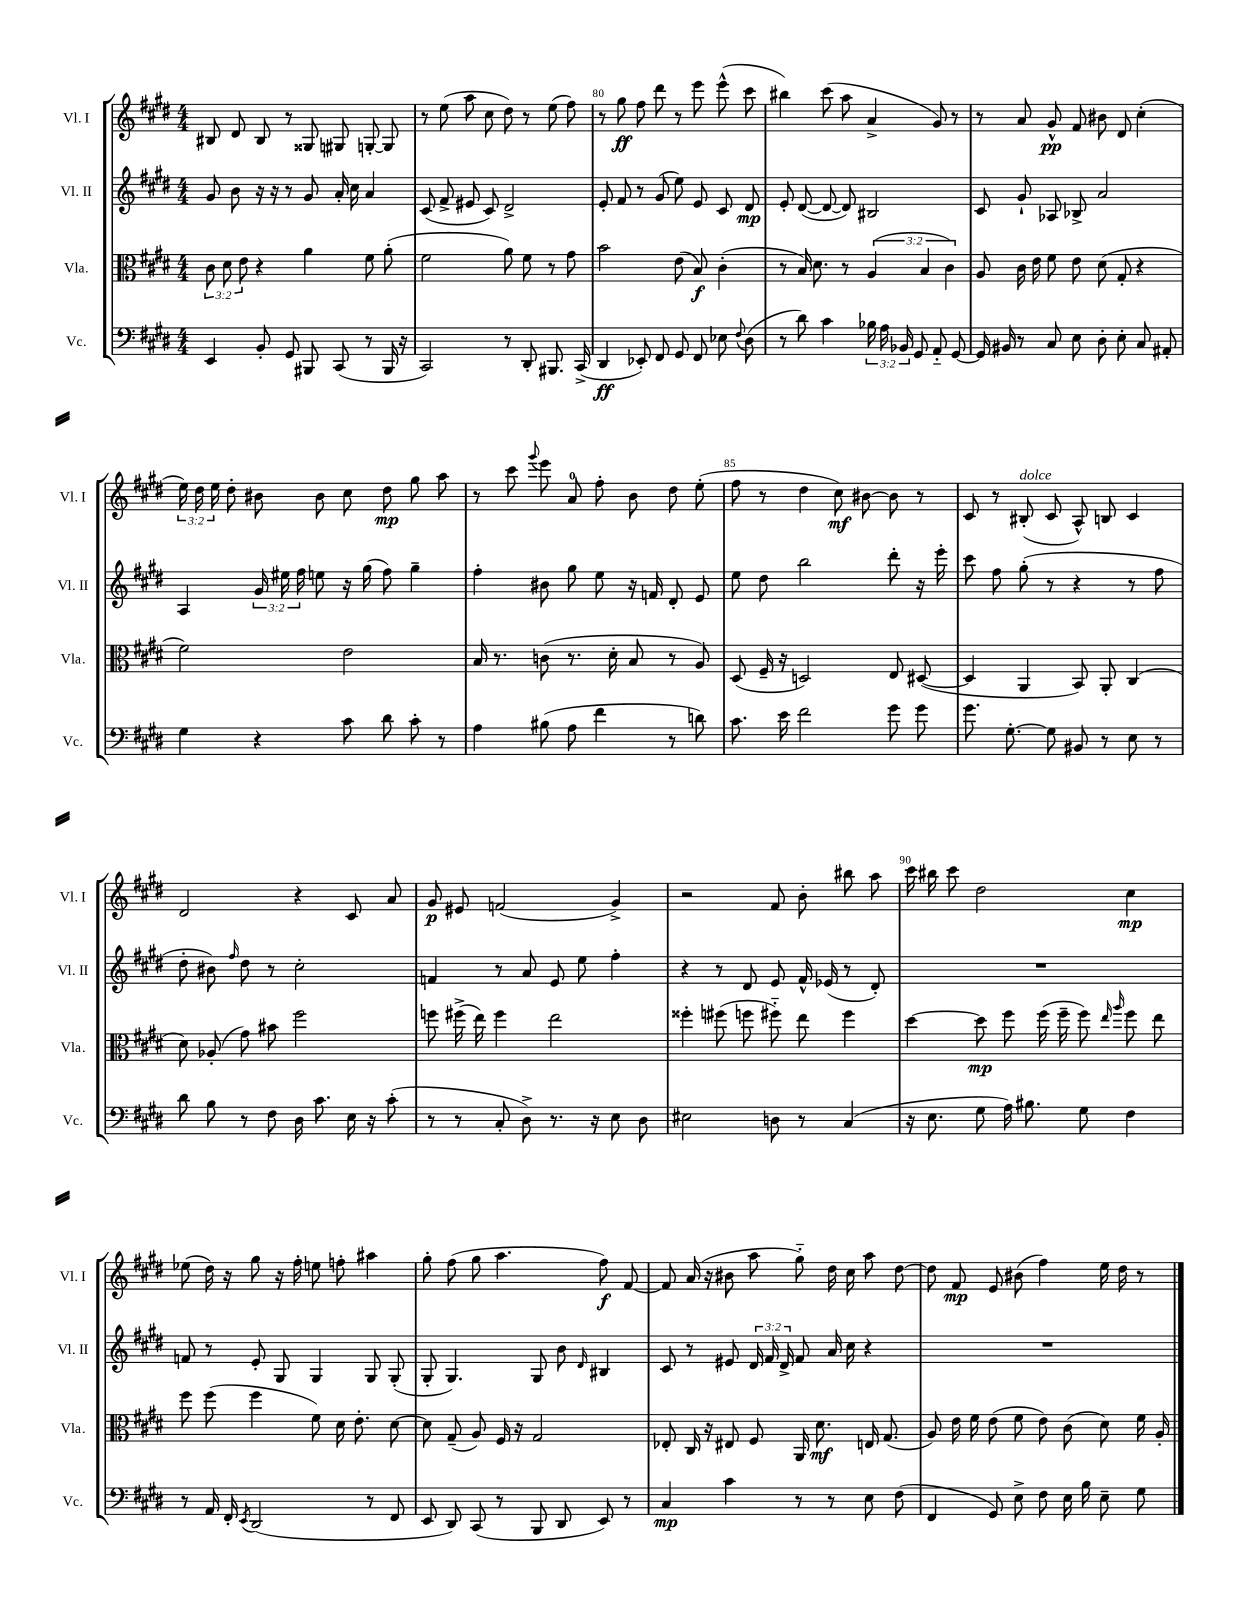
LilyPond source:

<<
\new StaffGroup <<
\new Staff = "s0" \with { instrumentName = "Vl. I" shortInstrumentName = "Vl. I" } {
    \clef treble \key e \major \numericTimeSignature \time 4/4 \override Staff.TupletNumber.text = #tuplet-number::calc-fraction-text
    \autoBeamOff bis8 dis'8 bis8 r8 gisis8 gis8 g8~-. g8 |
    r8 e''8( a''8 cis''8 dis''8) r8 e''8( fis''8) |
    r8 gis''8\ff fis''8 dis'''8 r8 e'''8 e'''8-^( cis'''8 |
    bis''4) cis'''8( a''8 a'4-> gis'8) r8 |
    r8 a'8 gis'8-^\pp fis'8 bis'8 dis'8 cis''4-.( |
    \tuplet 3/2 { e''16) dis''16 e''16 } dis''8-. bis'8 bis'8 cis''8 dis''8\mp gis''8 a''8 |
    r8 cis'''8 \appoggiatura { gis'''8 } e'''8 a'8-0 fis''8-. b'8 dis''8 e''8-.( |
    fis''8 r8 dis''4 cis''8\mf) bis'8~ bis'8 r8 |
    cis'8 r8 bis8-.^\markup { \italic "dolce" }( cis'8 a8-^) b8 cis'4 |
    dis'2 r4 cis'8 a'8 |
    gis'8\p eis'8 f'2( gis'4->) |
    r2 fis'8 b'8-. bis''8 a''8 |
    cis'''16 bis''16 cis'''8 dis''2 cis''4\mp |
    ees''8( dis''16) r16 gis''8 r16 fis''16-. e''8 f''8-. ais''4 |
    gis''8-. fis''8( gis''8 a''4. fis''8\f) fis'8~ |
    fis'8 a'16( r16 bis'8 a''8 gis''8-_) dis''16 cis''16 a''8 dis''8~ |
    dis''8 fis'8\mp e'8 bis'8( fis''4) e''16 dis''16 r8 \bar "|." |
}
\new Staff = "s1" \with { instrumentName = "Vl. II" shortInstrumentName = "Vl. II" } {
    \clef treble \key e \major \numericTimeSignature \time 4/4 \override Staff.TupletNumber.text = #tuplet-number::calc-fraction-text
    \autoBeamOff gis'8 b'8 r16 r16 r8 gis'8 a'16-. cis''16 a'4 |
    cis'8( fis'8-> eis'8 cis'8) dis'2-> |
    e'8-. fis'8 r8 gis'8( e''8) e'8 cis'8 dis'8\mp |
    e'8-. dis'8~( dis'8~ dis'8) bis2 |
    cis'8 gis'8-! aes8 bes8-> a'2 |
    a4 \tuplet 3/2 { gis'16 eis''16 fis''16 } e''8 r16 gis''16( fis''8) gis''4-- |
    fis''4-. bis'8 gis''8 e''8 r16 f'16 dis'8-. e'8 |
    e''8 dis''8 b''2 dis'''8-. r16 e'''16-. |
    cis'''8 fis''8 gis''8-.( r8 r4 r8 fis''8 |
    dis''8-. bis'8) \grace { fis''16 } dis''8 r8 cis''2-. |
    f'4 r8 a'8 e'8 e''8 fis''4-. |
    r4 r8 dis'8 e'8 fis'16-^ ees'16( r8 dis'8-.) |
    R1 |
    f'8 r8 e'8-. gis8 gis4 gis8 gis8-.( |
    gis8-. gis4.) gis8 b'8 \grace { dis'16 } bis4 |
    cis'8 r8 eis'8 \tuplet 3/2 { dis'16 fis'16 dis'16-> } fis'8 a'16 cis''16 r4 |
    R1 \bar "|." |
}
\new Staff = "s2" \with { instrumentName = "Vla." shortInstrumentName = "Vla." } {
    \clef alto \key e \major \numericTimeSignature \time 4/4 \override Staff.TupletNumber.text = #tuplet-number::calc-fraction-text
    \autoBeamOff \tuplet 3/2 { cis'8 dis'8 e'8 } r4 a'4 fis'8 a'8-.( |
    fis'2 a'8) fis'8 r8 gis'8 |
    b'2 e'8( b8\f) cis'4-.( |
    r8 b16) dis'8. r8 \tuplet 3/2 { a4( b4 cis'4) } |
    a8 cis'16 e'16 fis'8 e'8 dis'8( gis8-. r4 |
    fis'2) e'2 |
    b16 r8. c'8( r8. dis'16-. b8 r8 a8) |
    dis8( fis16-- r16 d2) e8 dis8~( |
    dis4 a,4 b,8) a,8-. cis4( |
    dis'8) aes8-.( gis'8) bis'8 fis''2 |
    f''8 fis''16->( e''16) fis''4 e''2 |
    fisis''4-. fis''8( f''8 fis''8-_) e''8 fis''4 |
    dis''4~ dis''8\mp fis''8 fis''16( fis''16-- fis''8) \grace { e''16 a''16 } fis''8 e''8 |
    fis''8 fis''8( fis''4 fis'8) dis'16 e'8.-. dis'8~ |
    dis'8 gis8--( a8) fis16 r16 gis2 |
    ees8-. cis16 r16 eis8 fis8 a,16 dis'8.\mf e16 gis8.( |
    a8) e'16 fis'16 e'8( fis'8 e'8) cis'8( dis'8) fis'16 a16-. \bar "|." |
}
\new Staff = "s3" \with { instrumentName = "Vc." shortInstrumentName = "Vc." } {
    \clef bass \key e \major \numericTimeSignature \time 4/4 \override Staff.TupletNumber.text = #tuplet-number::calc-fraction-text
    \autoBeamOff e,4 b,8-. gis,8 bis,,8 cis,8( r8 bis,,16 r16 |
    cis,2) r8 dis,8-. bis,,8. cis,16->( |
    dis,4\ff ees,8-.) fis,8 gis,8 fis,8 ees8 \appoggiatura { fis8 } dis8( |
    r8 dis'8) cis'4 \tuplet 3/2 { bes16 a16 bes,16 } gis,8 a,8-_ gis,8~ |
    gis,16 bis,16 r8 cis8 e8 dis8-. e8-. cis8 ais,8-. |
    gis4 r4 cis'8 dis'8 cis'8-. r8 |
    a4 bis8( a8 fis'4 r8 d'8) |
    cis'8. e'16 fis'2 gis'8 gis'8 |
    gis'8. gis8.~-. gis8 bis,8 r8 e8 r8 |
    dis'8 b8 r8 fis8 dis16 cis'8. e16 r16 cis'8-.( |
    r8 r8 cis8-. dis8->) r8. r16 e8 dis8 |
    eis2 d8 r8 cis4( |
    r16 e8. gis8 a16) bis8. gis8 fis4 |
    r8 a,16 fis,16-. \acciaccatura { e,8 } dis,2( r8 fis,8 |
    e,8 dis,8) cis,8( r8 b,,8 dis,8 e,8) r8 |
    cis4\mp cis'4 r8 r8 e8 fis8( |
    fis,4 gis,8) e8-> fis8 e16 b16 e8-- gis8 \bar "|." |
}
>>
>>
\layout { \context { \Score currentBarNumber = #78 \override BarNumber.break-visibility = ##(#f #t #t) barNumberVisibility = #(every-nth-bar-number-visible 5) } }
